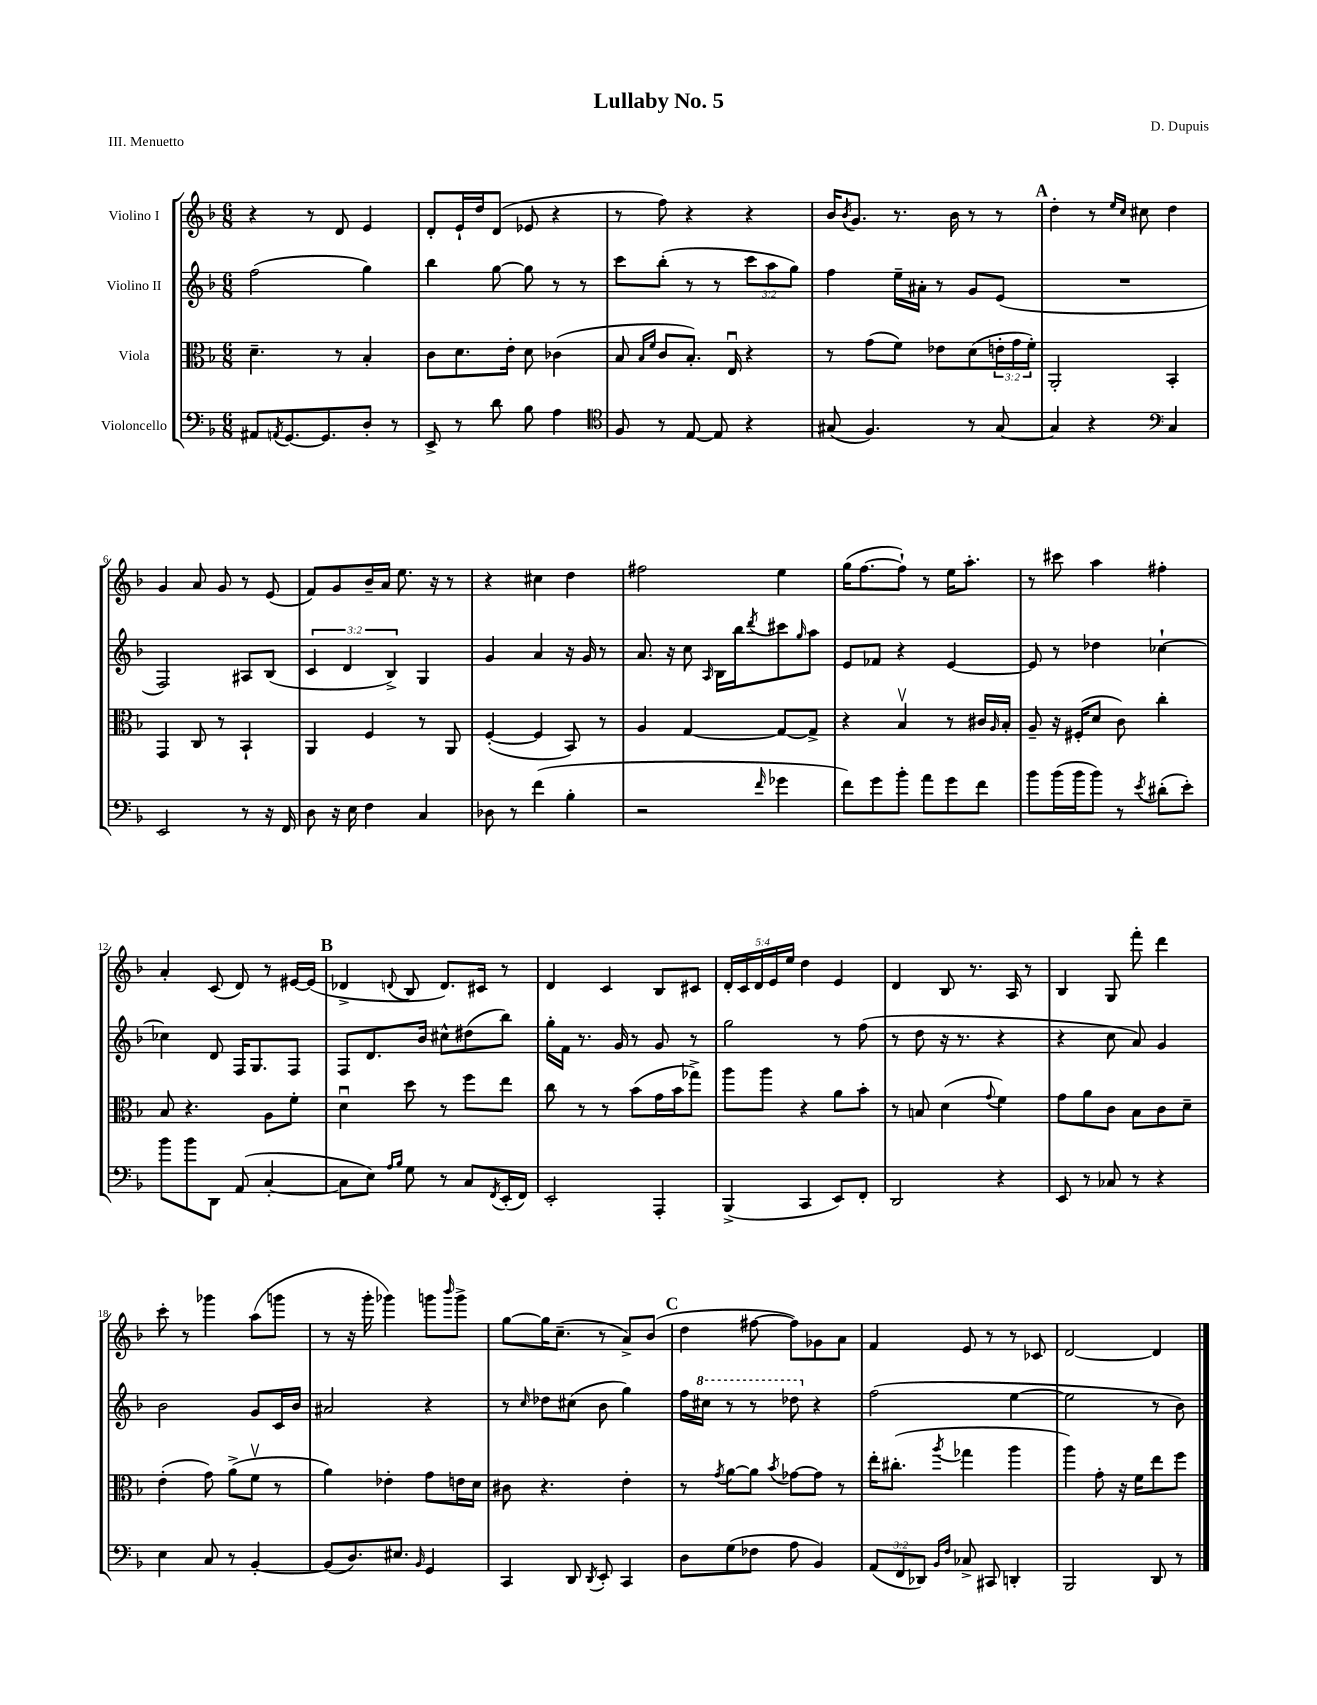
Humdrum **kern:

**kern	**kern	**kern	**kern
*staff4	*staff3	*staff2	*staff1
*clefF4	*clefC3	*clefG2	*clefG2
*k[b-]	*k[b-]	*k[b-]	*k[b-]
*M6/8	*M6/8	*M6/8	*M6/8
8AA#/L	4.d~\	(2ff\	4r
8qAA/	.	.	.
[8.GG/	.	.	.
.	.	.	8r
8.GG/]	.	.	.
.	8r	.	8d/
8D'/J	4B-'/	4gg\)	4e/
8r	.	.	.
=	=	=	=
8EE^/	8c\L	4bb-\	8d'/L
8r	8.d\	.	16e`/L
.	.	.	16dd/J
8d\	.	[8gg\	(8d/J
.	16e'\Jk	.	.
8B-\	8d\	8gg\]	8e-/
4A\	(4c-\	8r	4r
.	.	8r	.
=	=	=	=
*clefC4	*	*	*
8F/	8B-/	8ccc\L	8r
.	16qqB-/LL	.	.
.	16qqf/JJ	.	.
8r	8c/L	(8bb-'\J	8ff\)
[8E/	8.B-'/J)	8r	4r
8E/]	.	8r	.
.	16Eu/	.	.
4r	4r	12ccc\L	4r
.	.	12aa\	.
.	.	12gg\J)	.
=	=	=	=
(8G#/	8r	4ff\	16b-/LK
.	.	.	8qb-/
.	.	.	8.g/J
4.F/)	(8g\L	.	.
.	8f\J)	16ee~\LL	8.r
.	.	16a#'\JJ	.
.	8e-\L	8r	.
.	.	.	16b-\
8r	(8d\	8g/L	8r
[8G#/	24e'\L	(8e/J	8r
.	24g\	.	.
.	24f'\JJ)	.	.
=	=	=	=
4G#/]	2AA'/	2.r	4dd'\
4r	.	.	8r
.	.	.	16qqee/LL
.	.	.	16qqcc/JJ
.	.	.	8cc#\
*clefF4	*	*	*
4C/	4BB-'/	.	4dd\
=	=	=	=
2EE/	4GG/	2F/)	4g/
.	8C/	.	8a/
.	8r	.	8g/
8r	4BB-`/	8A#/L	8r
16r	.	(8B-/J	(8e/
16FF/	.	.	.
=	=	=	=
8D\	4AA/	6c/	8f/L)
16r	.	.	8g/
.	.	6d/	.
16E\	.	.	.
4F\	4F/	.	16b-~/L
.	.	.	16a/JJ
.	.	6B-^/)	.
.	.	.	8.ee\
4C/	8r	4G/	.
.	.	.	16r
.	8AA/	.	8r
=	=	=	=
8D-\	([4F'/	4g/	4r
8r	.	.	.
(4f\	4F/]	4a/	4cc#\
4B-'\	8BB-/)	16r	4dd\
.	.	16g/	.
.	8r	8r	.
=	=	=	=
2r	4A/	8.a/	2ff#\
.	.	16r	.
.	[4G/	8cc\	.
.	.	16qqA/	.
.	.	16B-\LL	.
.	.	16bb-\J	.
16qqf/	.	8qddd/	.
4g-\	8G/_L	8ccc#\	4ee\
.	.	16qqgg/	.
.	8G^/]J	8aa\J	.
=	=	=	=
8f\L)	4r	8e/L	(16gg\LK
.	.	.	[8.ff\
8g\	.	8f-/J	.
8b-'\J	4B-v/	4r	8ff`\]J)
8a\L	.	.	8r
8g\	8r	[4e/	16ee\LK
.	.	.	8.aa'\J
8f\J	16c#/LL	.	.
.	16qqA/	.	.
.	16B-'/JJ	.	.
=	=	=	=
8b-\L	8A~/	8e/]	8r
(16b-\L	16r	8r	8ccc#\
16b-\J	(16F#'/LK	.	.
8b-\J)	8d/J	4dd-\	4aa\
8r	8c\)	.	.
8qe/	.	.	.
(8d#'\L	4cc'\	[4cc-`\	4ff#'\
8e'\J)	.	.	.
=	=	=	=
8b-\L	8B-/	4cc-\]	4a'/
8b-\	4.r	.	.
8DD\J	.	8d/	(8c/
(8AA/	.	16F/LK	8d/)
.	.	8.G/	.
[4C'/	8A\L	.	8r
.	8f'\J	8F/J	[16e#/LL
.	.	.	(16e#/]JJ
=	=	=	=
8C\]L	4du\	8F/L	4d-^/
8E\J)	.	8.d/	.
16qqA/LL	.	.	.
16qqB-/JJ	.	.	8qqd/
8G\	8dd\	.	8B-/
.	.	16b-/Jk	.
8r	8r	8cc#^^\L	8.d/L)
8C/L	8ff\L	(8dd#\	.
.	.	.	16c#/Jk
8qFF/	.	.	.
(16EE'/L	8ee\J	8bb-\J)	8r
16FF/JJ)	.	.	.
=	=	=	=
2EE'/	8cc\	16gg'\LL	4d/
.	.	16f\JJ	.
.	8r	8.r	.
.	8r	.	4c/
.	.	16g/	.
.	(8b-\L	8r	.
4AAA'/	16g\L	8g/	8B-/L
.	16b-\J	.	.
.	8gg-^\J)	8r	8c#/J
=	=	=	=
(4BBB-^/	8aa\L	2gg\	20d'/LL
.	.	.	20c/
.	.	.	20d/
.	8aa\J	.	.
.	.	.	20e/
.	.	.	20ee/JJ
4CC/	4r	.	4dd\
8EE/L)	8a\L	8r	4e/
8FF'/J	8b-'\J	(8ff\	.
=	=	=	=
2DD/	8r	8r	4d/
.	8B/	8dd\	.
.	(4d\	16r	8B-/
.	.	8.r	.
.	.	.	8.r
.	8qqg/	.	.
4r	4f\)	4r	.
.	.	.	16A/
.	.	.	8r
=	=	=	=
8EE/	8g\L	4r	4B-/
8r	8a\	.	.
8C-/	8c\J	8cc\	8G/
8r	8B-\L	8a/)	8fff'\
4r	8c\	4g/	4ddd\
.	8d~\J	.	.
=	=	=	=
4E\	(4e'\	2b-\	8ccc'\
.	.	.	8r
8C/	8g\)	.	4ggg-\
8r	(8a^\L	.	.
[4BB-'/	8fv\J	8g/L	(8aa\L
.	8r	16c/L	8ggg\J
.	.	16b-/JJ	.
=	=	=	=
(8BB-/]L	4a\)	2a#/	8r
8.D/)	.	.	16r
.	.	.	16ggg'\
.	4e-'\	.	4ggg-\)
8.E#/J	.	.	.
16qqBB-/	.	.	.
4GG/	8g\L	4r	8ggg\L
.	.	.	16qqbbb-/
.	16e\L	.	8ggg^\J
.	16d\JJ	.	.
=	=	=	=
4CC/	8c#\	8r	[8gg\L
.	.	16qqcc/	.
.	4.r	8dd-\L	16gg\]K
.	.	.	(8.cc~\J
8DD/	.	(8cc#\J	.
8qDD/	.	.	.
8EE'/	.	8b-\	8r
4CC/	4e'\	4gg\)	8a^/L)
.	.	.	(8b-/J
=	=	=	=
8D\L	8r	16ff\LL	4dd\
.	.	16ccc#\JJ	.
.	8qg/	.	.
(8G\	[8a\L	8r	.
8F-\J	8a\]J	8r	[8ff#\
.	8qb-/	.	.
8A\	[8g-\L	8ddd-\	8ff#\]L)
4BB-/)	8g-\]J	4r	8g-\
.	8r	.	8a\J
=	=	=	=
(12AA/L	16ee'\LK	(2ff\	4f/
.	(8.cc#'\J	.	.
12FF/	.	.	.
12DD-/J)	.	.	.
16qqBB-/LL	.	.	.
16qqF/JJ	8qaa/	.	.
8C-^/	4gg-\	.	8e/
8CC#/	.	.	8r
4DD'/	4aa\	[4ee\	8r
.	.	.	8c-/
=	=	=	=
2BBB-/	4aa\)	2ee\]	[2d/
.	8g'\	.	.
.	16r	.	.
.	16f\LK	.	.
8DD/	8ee\	8r	4d/]
8r	8ff\J	8b-\)	.
==	==	==	==
*-	*-	*-	*-
